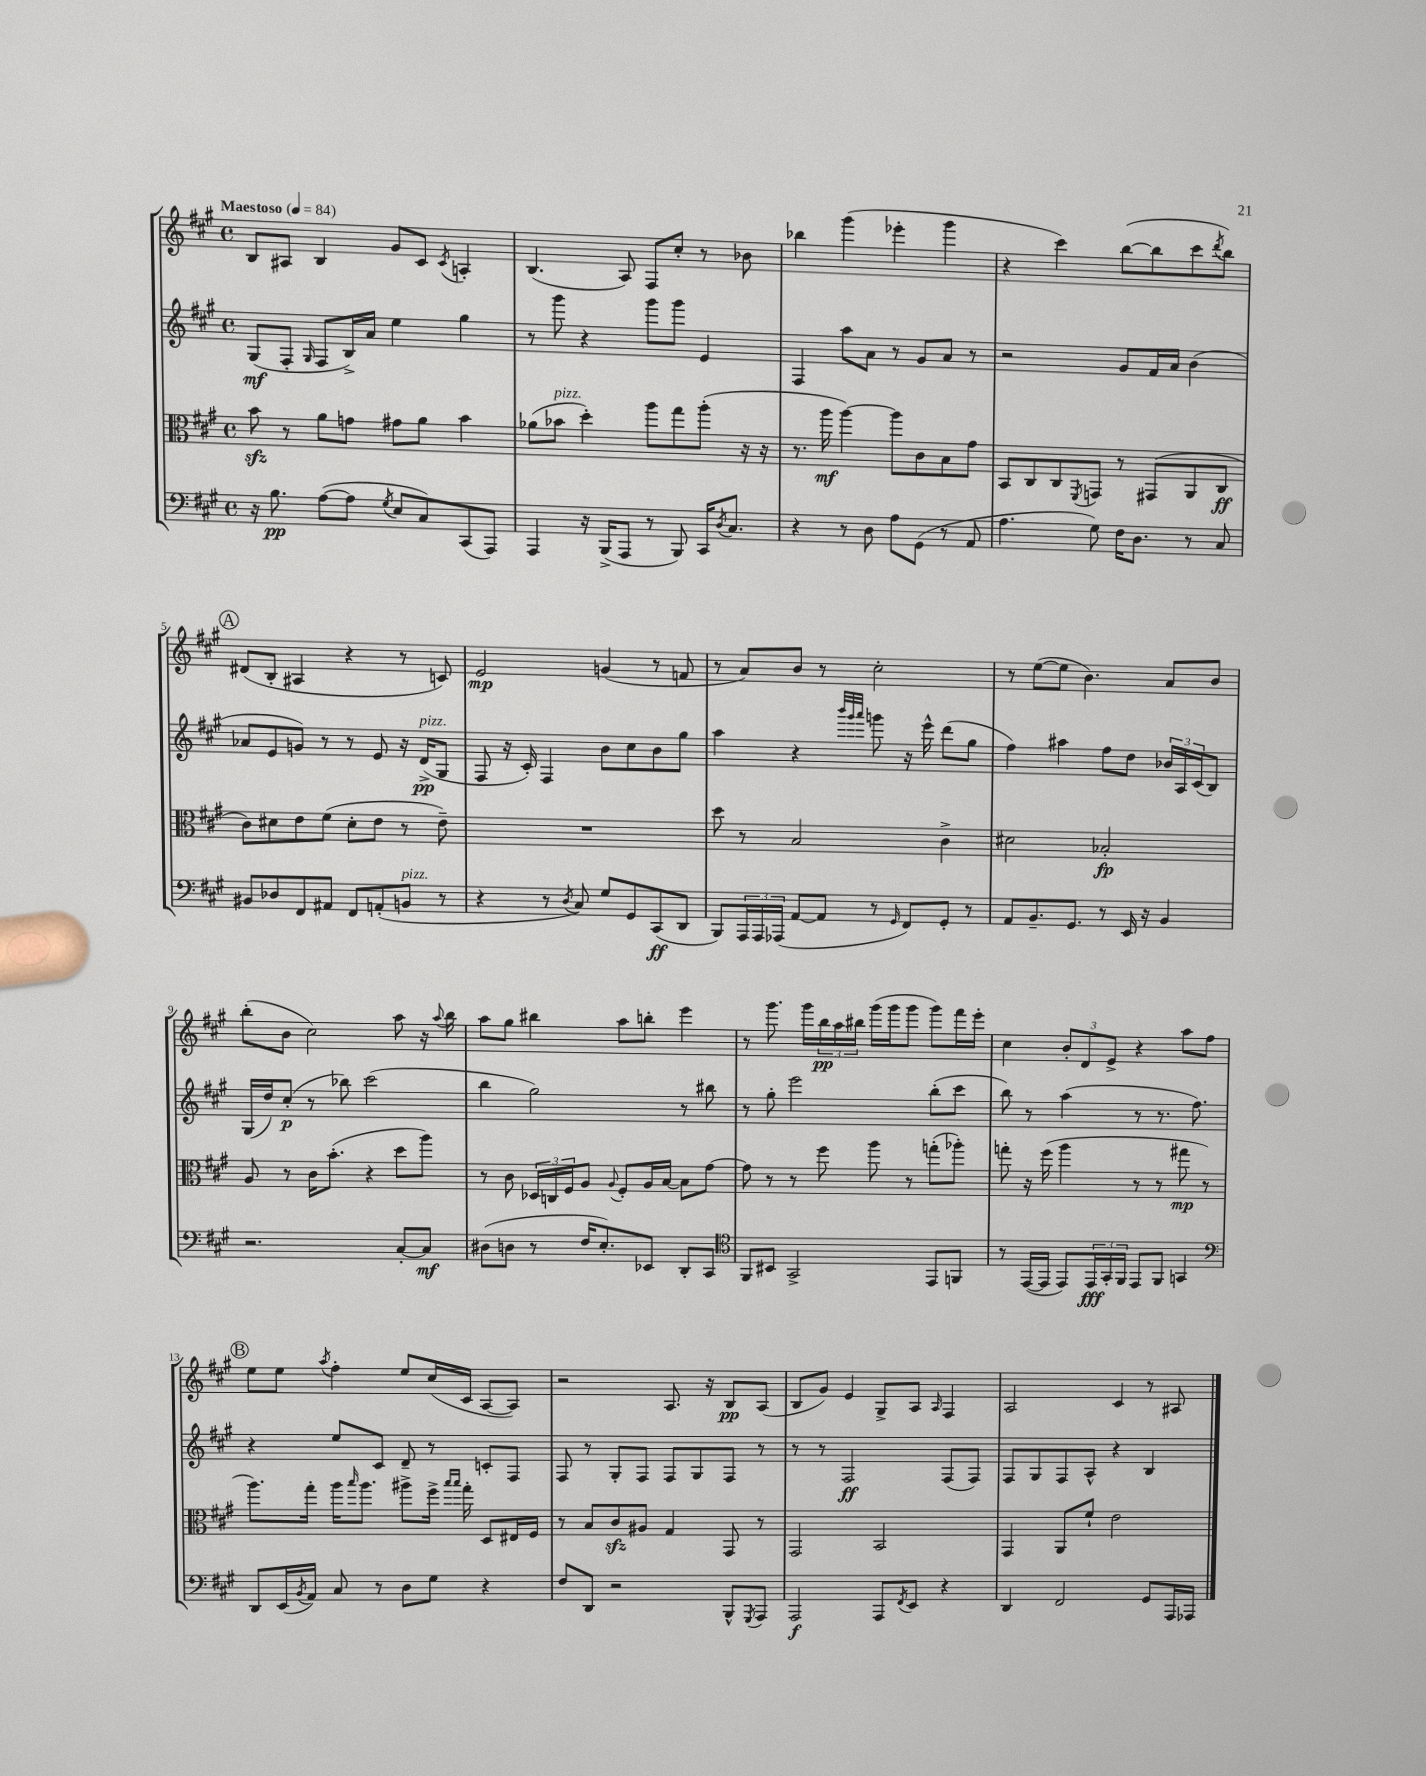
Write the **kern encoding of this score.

**kern	**kern	**kern	**kern
*staff4	*staff3	*staff2	*staff1
*clefF4	*clefC3	*clefG2	*clefG2
*k[f#c#g#]	*k[f#c#g#]	*k[f#c#g#]	*k[f#c#g#]
*M4/4	*M4/4	*M4/4	*M4/4
*met(c)	*met(c)	*met(c)	*met(c)
*MM84	*MM84	*MM84	*MM84
16r	8b	(8G#	8B
8.B	.	.	.
.	8r	8F#'	8A#
.	.	16qqG#	.
([8A	8a	8F#	4B
8A]	8g	16B^)	.
.	.	16a	.
8qG#	.	.	.
8E	8g#	4ee	8g#
8C#)	8a	.	8c#
.	.	.	8qc#
(8CC#	4b	4gg#	4A'
8AAA)	.	.	.
=	=	=	=
4AAA	(8a-	8r	(4.B
.	8b-	8ggg#	.
16r	4dd')	4r	.
(16BBB^	.	.	.
8AAA	.	.	8A)
8r	8aa	8ggg#	8F#
8BBB)	8gg#	8ggg#	8cc#'
16CC#	(8aa'	4e	8r
8qD	.	.	.
8.C#	.	.	.
.	16r	.	8b-
.	16r	.	.
=	=	=	=
4r	8.r	4F#	4bb-
.	16aa	.	.
8r	[4aa)	8aa	(4ggg#
8D	.	8a	.
8A	8aa]	8r	4eee-'
(8GG#	8c#	8g#	.
8r	8B	8a	4ggg#
8AA	8g#	8r	.
=	=	=	=
4.A	8BB	2r	4r
.	8C#	.	.
.	8C#	.	4ccc#)
.	8qFF#	.	.
8G#)	8GG	.	.
16F#	8r	8g#	([8bb
8.D	.	.	.
.	(8GG#	16f#	8bb]
.	.	16a	.
8r	8AA	(4b	8ccc#
.	.	.	8qddd
8C#	8C#	.	8bb)
=	=	=	=
8BB#	8c#)	8a-	(8d#
8D-	8d#	8e	8B'
8FF#	8e	8g)	4A#
8AA#	(8f#	8r	.
8FF#	8d#'	8r	4r
(8AA'	8e	8e	.
8BB	8r	16r	8r
.	.	(16d^	.
8r	8e~)	8G#	8c)
=	=	=	=
4r	1r	8F#	2e
.	.	16r	.
.	.	16c#')	.
8r	.	4F#	.
8qD	.	.	.
8C#)	.	.	.
8G#	.	8b	(4g
8GG#	.	8cc#	.
(8CC#	.	8b	8r
8DD	.	8gg#	8f
=	=	=	=
8BBB)	8dd	4aa	8r
24AAA	8r	.	8a)
24AAA	.	.	.
(24AAA-	.	.	.
[8AA	2B	4r	8b
8AA]	.	.	8r
.	.	32qqbbb	.
.	.	32qqggg#	.
.	.	32qqaaa	.
8r	.	8ggg	2cc#'
16qqGG#	.	.	.
8FF#)	.	16r	.
.	.	16eee^^	.
8GG#'	4c#^	(8ddd	.
8r	.	8gg#	.
=	=	=	=
8AA	2d#	4ff#)	8r
8.BB~	.	.	([8ee
.	.	4aa#	8ee]
8.GG#	.	.	.
.	.	.	4.b)
8r	2B-'	8ff#	.
16EE	.	8dd	.
16r	.	.	.
4BB	.	24b-	8a
.	.	24A	.
.	.	(24c#	.
.	.	8B)	8b
=	=	=	=
2.r	8A	(16G#	(8bb'
.	.	16dd)	.
.	8r	(8cc#'	8b
.	16c#	8r	2cc#)
.	(8.b'	.	.
.	.	8bb-)	.
.	4r	(2ccc#	.
[8C#'	8dd	.	8aa
8C#]	8aa)	.	16r
.	.	.	8qqaa
.	.	.	16bb
=	=	=	=
(8D#	8r	4bb	8aa
8D	8c#	.	8gg#
8r	24D-	2gg#)	4bb#
.	24C	.	.
.	24F#	.	.
16F#	8A	.	.
8.E')	.	.	.
.	8qqA	.	.
.	8F#'	.	8aa
8EE-	16A	.	8bb'
.	[16B	.	.
8DD'	8B]	8r	4eee
8CC#	[8g#	8bb#	.
=	=	=	=
*clefC4	*	*	*
8FF#	8g#]	8r	8r
8BB#	8r	8gg#'	8.ggg#
2GG#^	8r	2eee	.
.	.	.	16ggg#
.	8ff#	.	24bb
.	.	.	24aa
.	.	.	24bb#
.	8aa	.	(16ggg#
.	.	.	16ggg#
.	8r	.	8ggg#
8EE	(8gg'	(8bb'	8ggg#)
8FF	8aa-')	8ccc#	16fff#
.	.	.	16eee'
=	=	=	=
8r	8gg'	8bb)	4cc#
([16EE	16r	8r	.
16EE]	(16ff#	.	.
8EE)	4aa	(4aa	12b'
.	.	.	12d
24EE	.	.	.
24GG#'	.	.	12e^
24FF#	.	.	.
8EE	8r	8r	4r
8FF#	8r	8.r	.
4GG	8gg#	.	8aa
.	.	8.ff#)	.
.	8r	.	8ff#
=	=	=	=
*clefF4	*	*	*
8DD	8.aa)	4r	8ee
(16EE	.	.	8ee
8qBB	.	.	.
16AA)	16gg#'	.	.
.	.	.	8qaa
8C#	16aa	8ee	4ff#'
.	16qqbb	.	.
.	8.aa	.	.
8r	.	8c#	.
8D	8aa#^	8d~	8ee
8G#	16ff#^	8r	(16cc#
.	16qqbb	.	.
.	16qqbb	.	.
.	16gg#'	.	16c#
4r	8D	8c'	[8A
.	16E#	8F#	8A])
.	16F#	.	.
=	=	=	=
8F#	8r	8F#	2r
8DD	8B	8r	.
2r	8c#	8G#'	.
.	8A#	8F#	.
.	4G#	8F#	8.A
.	.	8G#	.
.	.	.	16r
8BBB^^	8GG#	8F#	8B
8qGGG#	.	.	.
8AAA	8r	8r	(8A
=	=	=	=
2AAA	2GG#	8r	8B
.	.	8r	8g#)
.	.	2F#	4e
8AAA	2BB	.	8G#^
8qFF#	.	.	.
8EE	.	.	8A
.	.	.	16qqA
4r	.	(8F#	4F#
.	.	8F#)	.
=	=	=	=
4DD	4GG#	8F#	2A
.	.	8G#	.
2FF#	8AA	8F#	.
.	8f#`	8A^^	.
.	2e	4r	4c#
8GG#	.	4B	8r
16AAA	.	.	8A#
16AAA-	.	.	.
==	==	==	==
*-	*-	*-	*-
